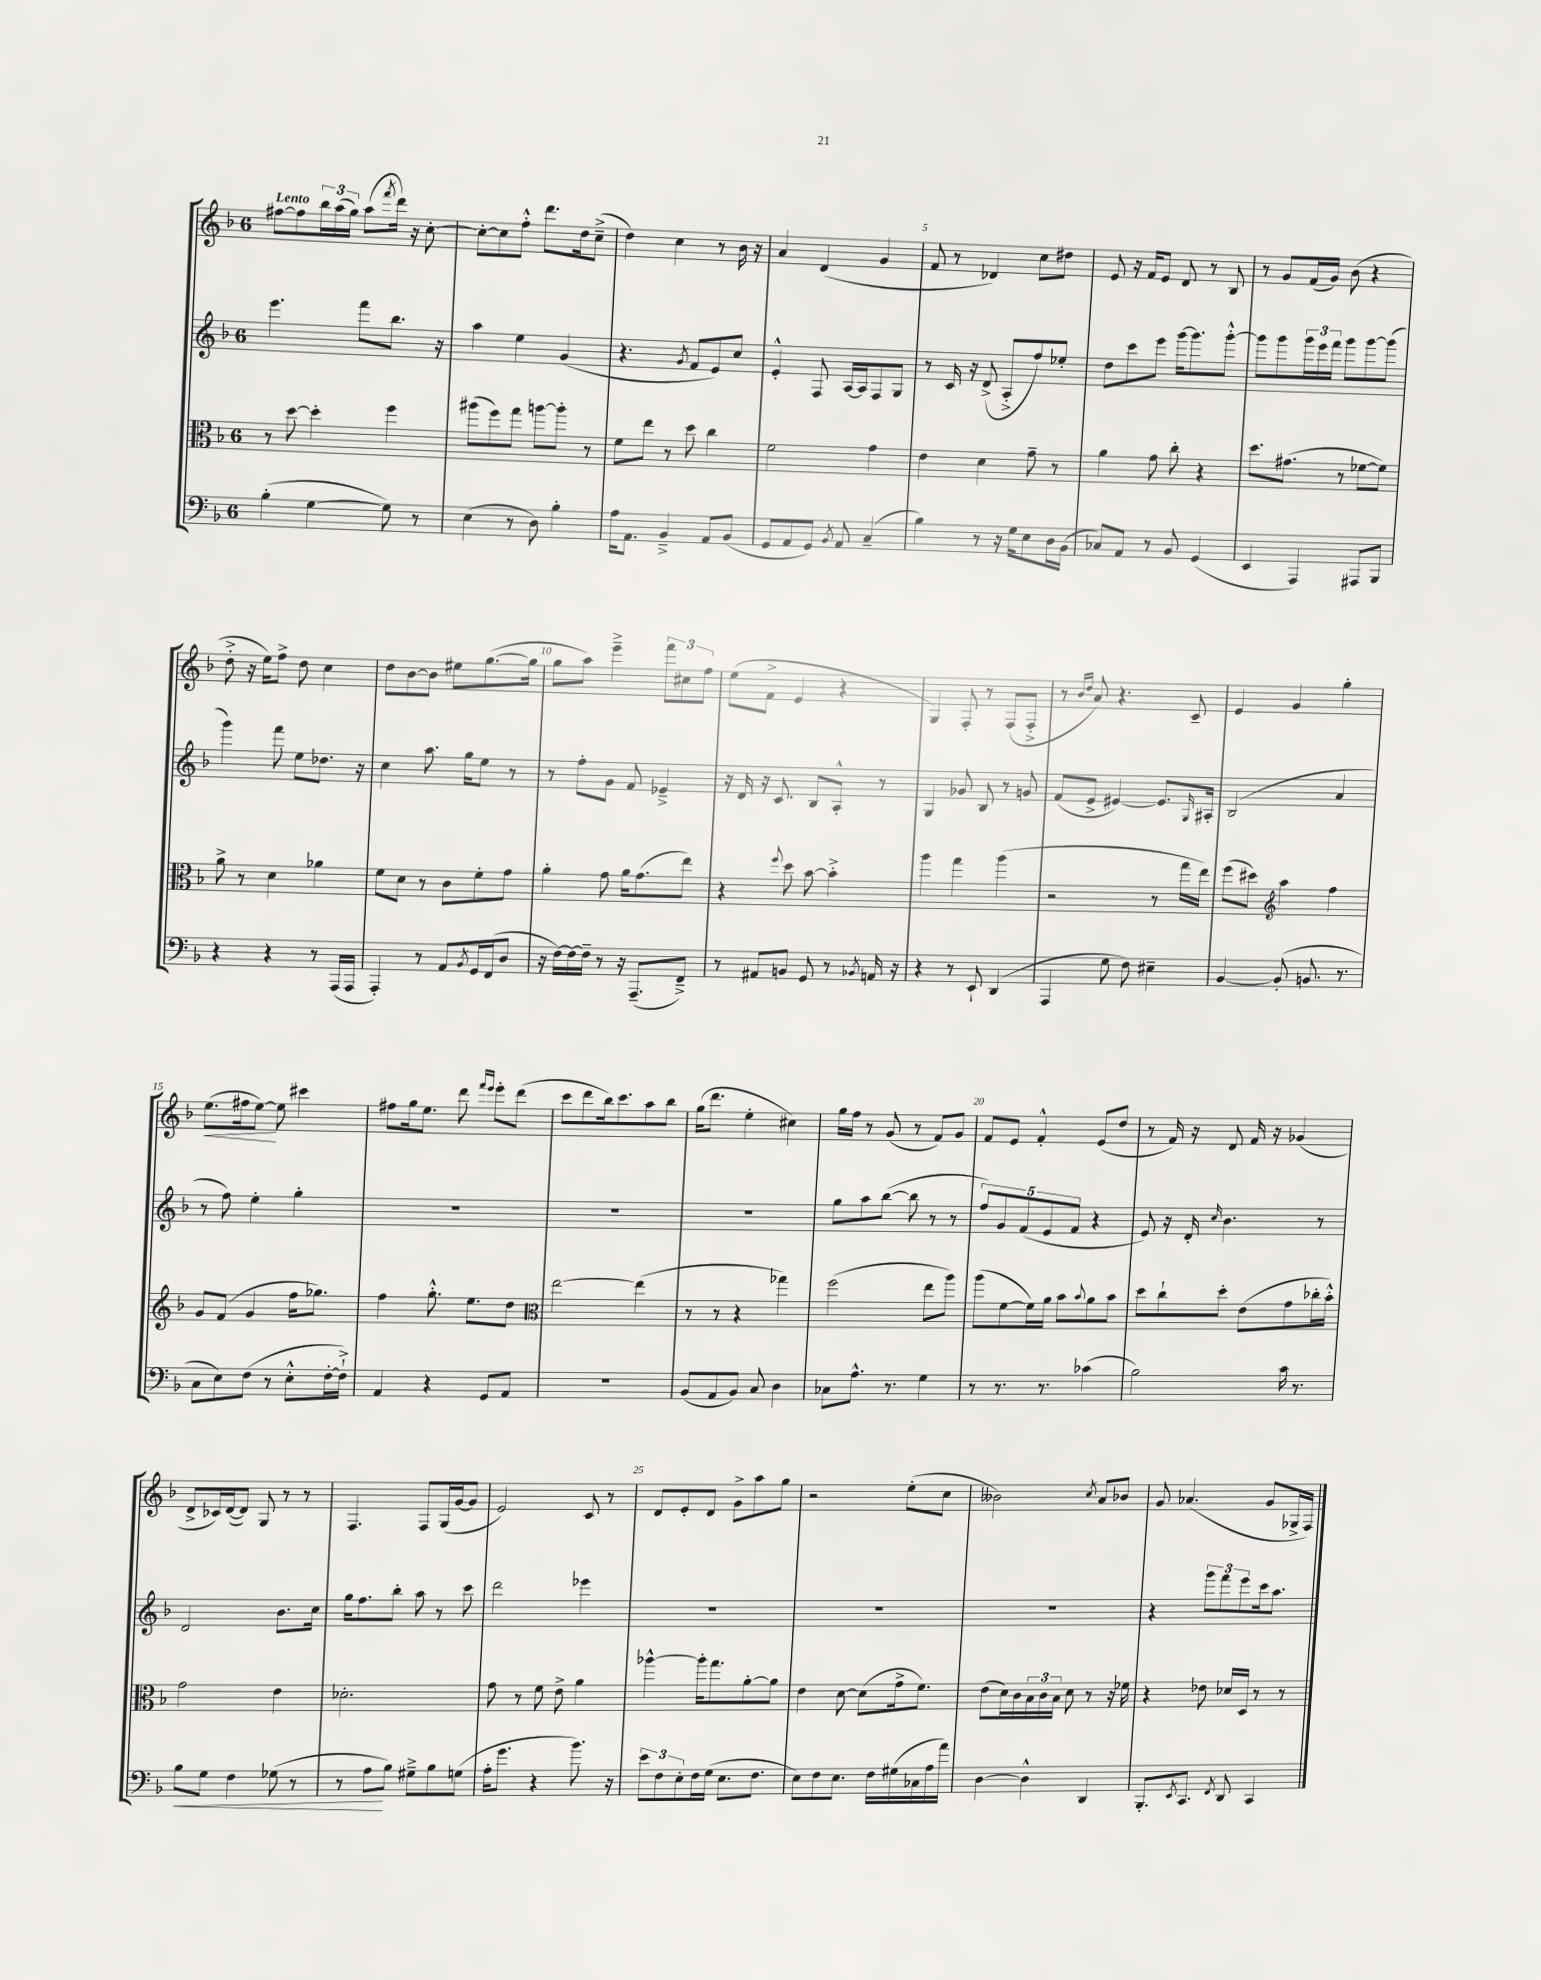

**kern	**kern	**kern	**kern
*staff4	*staff3	*staff2	*staff1
*clefF4	*clefC3	*clefG2	*clefG2
*k[b-]	*k[b-]	*k[b-]	*k[b-]
*M6/8	*M6/8	*M6/8	*M6/8
(4B-'\	8r	4.eee\	[8ff#\L
.	[8dd\	.	8ff#\]
[4G\	4dd'\]	.	24bb-\L
.	.	.	(24aa\
.	.	.	24gg\JJ)
.	.	8fff\L	(8aa\L
.	.	.	8qfff/
8G\])	4ff\	8.bb-\J	16ddd\Jk)
.	.	.	16r
8r	.	.	[8cc'\
.	.	16r	.
=	=	=	=
(4E\	(8aa#\L	4aa\	8cc'\_L
.	8ff\)	.	8cc\]
8r	8gg\J	4ee\	8ff'^^\J
8D\)	[8aa\L	.	8.ddd\L
4B-'\	8aa'\]J	(4g/	.
.	.	.	16dd\k
.	8r	.	(8cc~^\J
=	=	=	=
16A\LK	8f\L	4.r	4dd\)
8.AA\J	.	.	.
.	8ee\J	.	.
4BB-~^/	8r	.	4cc\
.	.	8qg/	.
.	8dd\	8f/L	.
8AA/L	4cc\	8e/)	8r
(8BB-/J	.	8cc/J	16b-\
.	.	.	16r
=	=	=	=
8GG/L	2f\	4e'^^/	4a/
8AA/	.	.	.
8GG/J)	.	8F/	(4d/
8qBB-/	.	.	.
8AA/	.	[16A/LL	.
.	.	16A/]J	.
(4C~/	4g\	8F/	4g/
.	.	8G/J	.
=	=	=	=
4B-\)	4e\	8r	8f/
.	.	16c/	8r
.	.	16r	.
8r	4d\	(8d^/	4d-/)
16r	.	8A'^/L	.
16G\LK	.	.	.
8E\	8g~\	8ff/)	8cc\L
16D\L	8r	8ee-'/J	8dd#\J
(16BB-\JJ	.	.	.
=	=	=	=
8C-/L)	4a\	8dd\L	8e/
8AA/J	.	8ccc\	16r
.	.	.	16f/LK
8r	8g\	8eee\J	8e/J
8BB-/	8cc'\	[16ggg\LK	8d/
.	.	8.ggg\]	.
(4GG/	4r	.	8r
.	.	[8ggg'^^\J	8B-/
=	=	=	=
4EE/	8.dd\L	8ggg\]L	8r
.	.	8ggg\	8g/L
.	(8.g#\J	.	.
4AAA/)	.	24ggg\L	(16f/L
.	.	24eee\	.
.	.	.	16g/JJ)
.	.	24fff\JJ	.
.	8r	8ggg\L	(8b-\
8AAA#/L	[8f-\L	[8ggg\	4r
8BBB-/J	8f-\]J)	(8ggg\]J	.
=	=	=	=
4r	8a^\	4ggg\)	8dd'^\
.	8r	.	16r
.	.	.	16ee\LK)
4r	4d\	8fff\	8ff^\J
.	.	8ee\L	8dd\
8r	4a-\	8.dd-\J	4cc\
(16AAA/LL	.	.	.
16AAA/JJ	.	16r	.
=	=	=	=
4AAA'/)	8f\L	4cc\	8dd\L
.	8d\J	.	[8b-\
8r	8r	8.aa\	8b-\]J
8AA/L	8c\L	.	8ee#\L
.	.	16gg\LK	.
8qBB-/	.	.	.
16GG/L	8f'\	8ee\J	([8.gg\
(16FF/J	.	.	.
8D/J	8g\J	8r	.
.	.	.	16gg\]Jk
=	=	=	=
16r	4a'\	8r	8gg\L
[16F\LL)	.	.	.
16F\_	.	8ff'\L	8aa\J)
16F~\]JJ	.	.	.
8r	8g\	8g\J	4eee~^\
16r	16a\LK	8f/	.
(8.AAA~/L	(8.g\	.	.
.	.	4e-~^/	12fff\L
.	.	.	12cc#\
8FF~^/J)	8ee\J)	.	.
.	.	.	12ff\J
=	=	=	=
8r	4r	16r	(8ee\L
.	.	16d/	.
8AA#/L	.	16r	8f^\J
.	.	8.c/	.
.	8qqff/	.	.
8BB/J	8dd\	.	4e/
8GG/	[8b-\	8B-/L	.
8r	4b-'^\]	8A'^^/J	4r
8qBB-/	.	.	.
16AA/	.	8r	.
16r	.	.	.
=	=	=	=
4r	4aa\	4G/	4G/)
8r	4gg\	8g-/	8F'/
8EE`/	.	8B-/	8r
(4DD/	(4aa\	8r	(8F/L
.	.	8g/	8F'^/J
=	=	=	=
4AAA/	2r	(8f/L	8r
.	.	.	16qqb-/LL
.	.	.	16qqdd/JJ
.	.	8e^/J	8a/)
8G\	.	[4e#/)	4.r
8F\)	.	.	.
4E#~\	8r	8.e#/]L	.
.	16gg\LL	.	8c~/
.	.	16qqG/	.
.	16ee\JJ)	16A#'/Jk	.
=	=	=	=
[4BB-/	(8ff\L	(2B-/	4e/
.	8dd#\J)	.	.
*	*clefG2	*	*
(8BB-'/]	4aa\	.	4g/
8.BB/	.	.	.
.	4ff\	4a/	4gg'\
8.r	.	.	.
=	=	=	=
8C\L	8g/L	8r	(8.ee\L
8E\)	(8f/J	8ff\)	.
.	.	.	16ff#\k
(8F\J	4g/	4ee'\	[8ee\J)
8r	.	.	8ee\]
8E'^^\L	16ff\LK	4gg'\	4ccc#\
.	8.gg-\J)	.	.
[16F'\L	.	.	.
16F`^\]JJ)	.	.	.
=	=	=	=
4AA/	4ff\	2.r	8ff#\L
.	.	.	16gg\k
.	.	.	8.ee\J
4r	8.gg'^^\	.	.
.	.	.	8ddd\
.	8.ee\L	.	.
.	.	.	16qqfff/LL
.	.	.	16qqeee/JJ
8GG/L	.	.	8eee'\L
8AA/J	8dd\J	.	(8ddd\J
=	=	=	=
*	*clefC3	*	*
2.r	[2ee\	2.r	8ccc\L
.	.	.	8ddd\
.	.	.	16bb-\k)
.	.	.	8.ccc\
.	(4ee\]	.	8aa\
.	.	.	8bb-\J
=	=	=	=
(8BB-/L	8r	2.r	(16gg\LK
.	.	.	8.ddd\J
8AA/	8r	.	.
8BB-/J)	4r	.	4ee'\
8C/	.	.	.
4D\	4gg-\)	.	4cc#\)
=	=	=	=
8C-\L	(2ff\	8gg\L	16gg\LL
.	.	.	16ff\JJ
8.A^^\J	.	8aa\	8r
.	.	([8bb-\J	(8g/
8.r	.	.	.
.	.	8bb-\]	8r
4G\	8ee\L	8r	8f/L)
.	8aa\J)	8r	8g/J
=	=	=	=
8r	(8aa\L	10ff/L)	8f/L
.	.	10g/	.
8.r	[8f\	.	8e/J
.	.	(10f/	.
.	16f\]L)	.	4f'^^/
.	.	10e/	.
8.r	16a\JJ	.	.
.	8b-\L	.	.
.	.	10f/J	.
.	8qqb-/	.	.
(4c-\	8a\	4r	(8e/L
.	8b-\J	.	8dd/J
=	=	=	=
2B-\)	8dd\L	8e/)	8r
.	8cc`\	16r	16f/)
.	.	16d'/	16r
.	.	16qqcc/	.
.	8dd'\J	4.b-\	8d/
.	(8e\L	.	16f/
.	.	.	16r
16c\	8g\	.	(4g-/
8.r	.	.	.
.	16cc-'\L	8r	.
.	16b-'^^\JJ)	.	.
=	=	=	=
8B-\L	2g\	2d/	8d^/L
8G\J	.	.	16c-/L)
.	.	.	([16d/J
4F\	.	.	8d/]J)
.	.	.	8G/
(8G-\	4e\	8.b-\L	8r
8r	.	.	8r
.	.	16cc\Jk	.
=	=	=	=
8r	2.d-'\	16gg\LK	4.F/
.	.	8.ff\	.
8A\L	.	.	.
8B-\J)	.	8bb-'\J	.
8G#~^\L	.	8aa\	8F/L
8B-\	.	8r	(16G/L
.	.	.	[16g/J
(8G\J	.	8ccc\	8g/]J
=	=	=	=
16A'\LK	8g\	2ddd\	2e/)
8.g\J	.	.	.
.	8r	.	.
4r	8f\	.	.
.	8e^\	.	.
8.b-\)	4a\	4eee-\	8c/
.	.	.	8r
16r	.	.	.
=	=	=	=
12e\L	[4aa-^^\	2.r	8d/L
12F\	.	.	.
.	.	.	8e'/
12E'\	.	.	.
16F\L	16aa-'\]LK	.	8d/J
(16G\JJ	8.gg\	.	.
8.E\L	.	.	8g^\L
.	[8a'\	.	8aa\
8.F\J	.	.	.
.	8a\]J	.	8gg\J
=	=	=	=
8E\L)	4e\	2.r	2r
8F\	.	.	.
8.E\J	[8d\	.	.
.	(8d\]L	.	.
16F\LL	.	.	.
(16G#\	16g^\k	.	(8ee'\L
16C-\	8.f\J)	.	.
16A\	.	.	8cc\J
16a\JJ)	.	.	.
=	=	=	=
[4D\	(8e\L	2.r	2b--\)
.	16d\L)	.	.
.	16c\	.	.
4D^^\]	24B-\	.	.
.	24c\	.	.
.	24B-\JJ	.	.
.	8d\	.	.
.	.	.	8qcc/
4DD/	8r	.	8a/L
.	16r	.	8b-/J
.	16f-\	.	.
=	=	=	=
8.BBB-'/L	4r	4r	8g/
.	.	.	(4.a-/
8qEE/	.	.	.
8.CC/J	.	.	.
.	8e-\	12ggg\L	.
.	.	12fff\	.
8qFF/	.	.	.
8DD/	16d-/LL	.	.
.	.	12eee\	.
.	16D/JJ	.	.
4CC/	8r	16ccc\k	8g/L
.	.	8.aa\J	.
.	8r	.	16G-^/L
.	.	.	16F/JJ)
==	==	==	==
*-	*-	*-	*-
